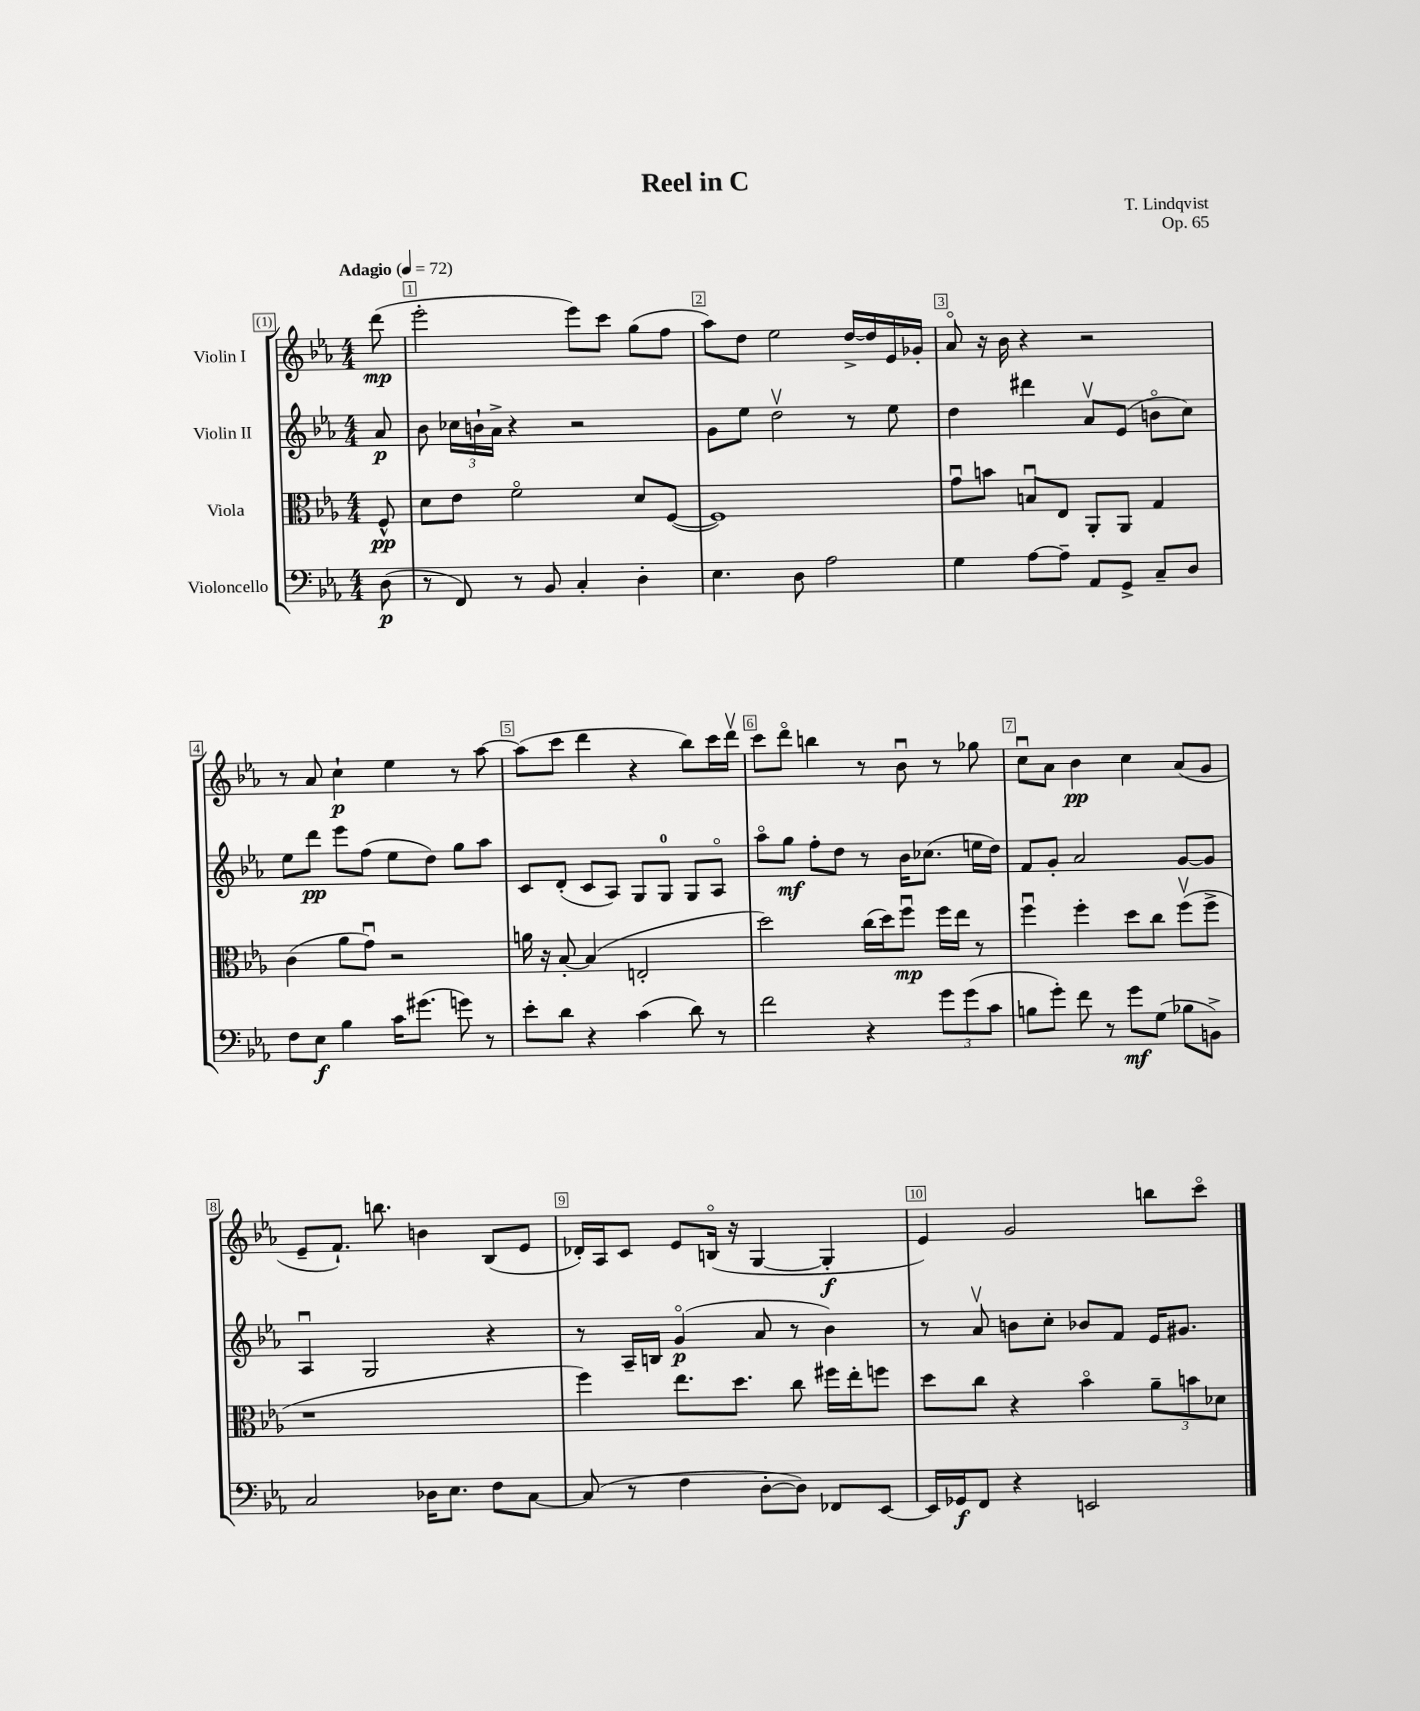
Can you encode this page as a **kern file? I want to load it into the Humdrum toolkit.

**kern	**dynam	**kern	**dynam	**kern	**dynam	**kern	**dynam
*part4	*part4	*part3	*part3	*part2	*part2	*part1	*part1
*staff4	*staff4	*staff3	*staff3	*staff2	*staff2	*staff1	*staff1
*I"Violoncello	*	*I"Viola	*	*I"Violin II	*	*I"Violin I	*
*clefF4	*	*clefC3	*	*clefG2	*	*clefG2	*
*k[b-e-a-]	*	*k[b-e-a-]	*	*k[b-e-a-]	*	*k[b-e-a-]	*
*M4/4	*	*M4/4	*	*M4/4	*	*M4/4	*
*MM72	*	*MM72	*	*MM72	*	*MM72	*
=	=	=	=	=	=	=	=
!	!	!	!	!	!	!LO:TX:a:B:t=Adagio	!
(8D\	p	8F^^/	pp	8a-/	p	(8ddd\	mp
=1	=1	=1	=1	=1	=1	=1	=1
8r	.	8d\L	.	8b-\	.	2eee-'\	.
8FF/)	.	8e-\J	.	24cc-X\LL	.	.	.
.	.	.	.	24bn`\	.	.	.
.	.	.	.	24a-^\JJ	.	.	.
8r	.	2f\	.	4r	.	.	.
8BB-/	.	.	.	.	.	.	.
4C'/	.	.	.	2r	.	8eee-\L)	.
.	.	.	.	.	.	8ccc\J	.
4D'\	.	8d/L	.	.	.	(8gg\L	.
.	.	([8F/J	.	.	.	8ff\J	.
=2	=2	=2	=2	=2	=2	=2	=2
4.E-\	.	1F])	.	8g\L	.	8aa-\L)	.
.	.	.	.	8ee-\J	.	8dd\J	.
.	.	.	.	2ddv\	.	2ee-\	.
8D\	.	.	.	.	.	.	.
2A-\	.	.	.	.	.	.	.
.	.	.	.	8r	.	[16dd^/LL	.
.	.	.	.	.	.	16dd/]	.
.	.	.	.	8ee-\	.	16e-/	.
.	.	.	.	.	.	16g-X'/JJ	.
=3	=3	=3	=3	=3	=3	=3	=3
4G\	.	8gu\L	.	4dd\	.	8a-/	.
.	.	8bn\J	.	.	.	16r	.
.	.	.	.	.	.	16b-\	.
[8A-\L	.	8Bnu/L	.	4ddd#X\	.	4r	.
8A-~\J]	.	8E-/J	.	.	.	.	.
8AA-/L	.	8AA-'/L	.	8a-v/L	.	2r	.
8GG^/J	.	8AA-/J	.	(8e-/J	.	.	.
8C~/L	.	4G/	.	8bn\L	.	.	.
8D/J	.	.	.	8cc\J)	.	.	.
!!LO:LB:g=z
=4	=4	=4	=4	=4	=4	=4	=4
8F\L	.	(4c\	.	8ee-\L	.	8r	.
8E-\J	f	.	.	8ddd\J	pp	8a-/	.
4B-\	.	8a-\L	.	8eee-\L	.	4cc`\	p
.	.	8gu\J)	.	(8ff\J	.	.	.
16c\KL	.	2r	.	8ee-\L	.	4ee-\	.
(8.g#X\J	.	.	.	.	.	.	.
.	.	.	.	8dd\J)	.	.	.
8gn\)	.	.	.	8gg\L	.	8r	.
8r	.	.	.	8aa-\J	.	[8aa-\	.
=5	=5	=5	=5	=5	=5	=5	=5
8e-'\L	.	16an\	.	8c/L	.	(8aa-\L]	.
.	.	16r	.	.	.	.	.
8d\J	.	[8B-'/	.	(8d'/J	.	8ccc\J	.
4r	.	(4B-/]	.	8c/L	.	4ddd\	.
.	.	.	.	8A-/J)	.	.	.
(4c\	.	2En'/	.	8G/L	.	4r	.
.	.	.	.	8G/J	.	.	.
8d\)	.	.	.	8G/L	.	8bb-\L)	.
8r	.	.	.	8A-/J	.	16ccc\L	.
.	.	.	.	.	.	16dddv\JJ	.
=6	=6	=6	=6	=6	=6	=6	=6
2f\	.	2dd\)	.	8aa-\L	.	8ccc\L	.
.	.	.	.	8gg\J	mf	8ddd\J	.
.	.	.	.	8ff'\L	.	4bbn\	.
.	.	.	.	8dd\J	.	.	.
4r	.	(16cc\LL	.	8r	.	8r	.
.	.	16dd\J)	.	.	.	.	.
.	.	8ffu\J	mp	16b-\KL	.	8b-u\	.
.	.	.	.	(8.cc-X\J	.	.	.
12g\L	.	16ff\LL	.	.	.	8r	.
.	.	16ee-\JJ	.	.	.	.	.
(12g\	.	.	.	.	.	.	.
.	.	8r	.	16een\LL	.	8gg-X\	.
12c\J	.	.	.	.	.	.	.
.	.	.	.	16dd\JJ)	.	.	.
=7	=7	=7	=7	=7	=7	=7	=7
8Bn\L	.	4ffu\	.	8f/L	.	8ccu\L	.
8g'\J)	.	.	.	8g'/J	.	8a-\J	.
8f\	.	4ff'\	.	2a-/	.	4b-\	pp
8r	.	.	.	.	.	.	.
8g\L	mf	8dd\L	.	.	.	4cc\	.
(8G\J	.	8cc\J	.	.	.	.	.
8B-X\L	.	(8ffv\L	.	[8g/L	.	(8a-/L	.
8BBn^\J)	.	8ff^\J	.	8g/J]	.	8g/J	.
!!LO:LB:g=z
=8	=8	=8	=8	=8	=8	=8	=8
2C/	.	1r	.	4A-u/	.	8e-~/L	.
.	.	.	.	.	.	8.f`/J)	.
.	.	.	.	2G/	.	.	.
.	.	.	.	.	.	8.bbn\	.
16D-X\KL	.	.	.	.	.	4bn\	.
8.E-\J	.	.	.	.	.	.	.
8F\L	.	.	.	4r	.	(8B-/L	.
[8C\J	.	.	.	.	.	8e-/J	.
=9	=9	=9	=9	=9	=9	=9	=9
(8C/]	.	4ff\)	.	8r	.	16d-X'/LL)	.
.	.	.	.	.	.	16A-/J	.
8r	.	.	.	16A-~/LL	.	8c/J	.
.	.	.	.	16Bn/JJ	.	.	.
4F\	.	8.ee-\L	.	(4g/	p	8e-/L	.
.	.	.	.	.	.	(16Bn/Jk	.
.	.	8.dd\J	.	.	.	16r	.
[8D'\L	.	.	.	8a-/	.	[4G/	.
8D\J])	.	8cc\	.	8r	.	.	.
8FF-X/L	.	16ff#X\LL	.	4b-\)	.	4G'/]	f
.	.	16ee-'\J	.	.	.	.	.
[8EE-/J	.	8ffn\J	.	.	.	.	.
=10	=10	=10	=10	=10	=10	=10	=10
16EE-/LL]	.	8dd\L	.	8r	.	4e-/)	.
16GG-X/J	f	.	.	.	.	.	.
8FF/J	.	8cc\J	.	8a-v/	.	.	.
4r	.	4r	.	8bn\L	.	2g/	.
.	.	.	.	8cc'\J	.	.	.
2EEn/	.	4b-\	.	8b-X/L	.	.	.
.	.	.	.	8f/J	.	.	.
.	.	12a-~\L	.	16e-/KL	.	8bbn\L	.
.	.	.	.	8.g#X/J	.	.	.
.	.	12bn\	.	.	.	.	.
.	.	.	.	.	.	8ccc\J	.
.	.	12d-X\J	.	.	.	.	.
==	==	==	==	==	==	==	==
*-	*-	*-	*-	*-	*-	*-	*-
